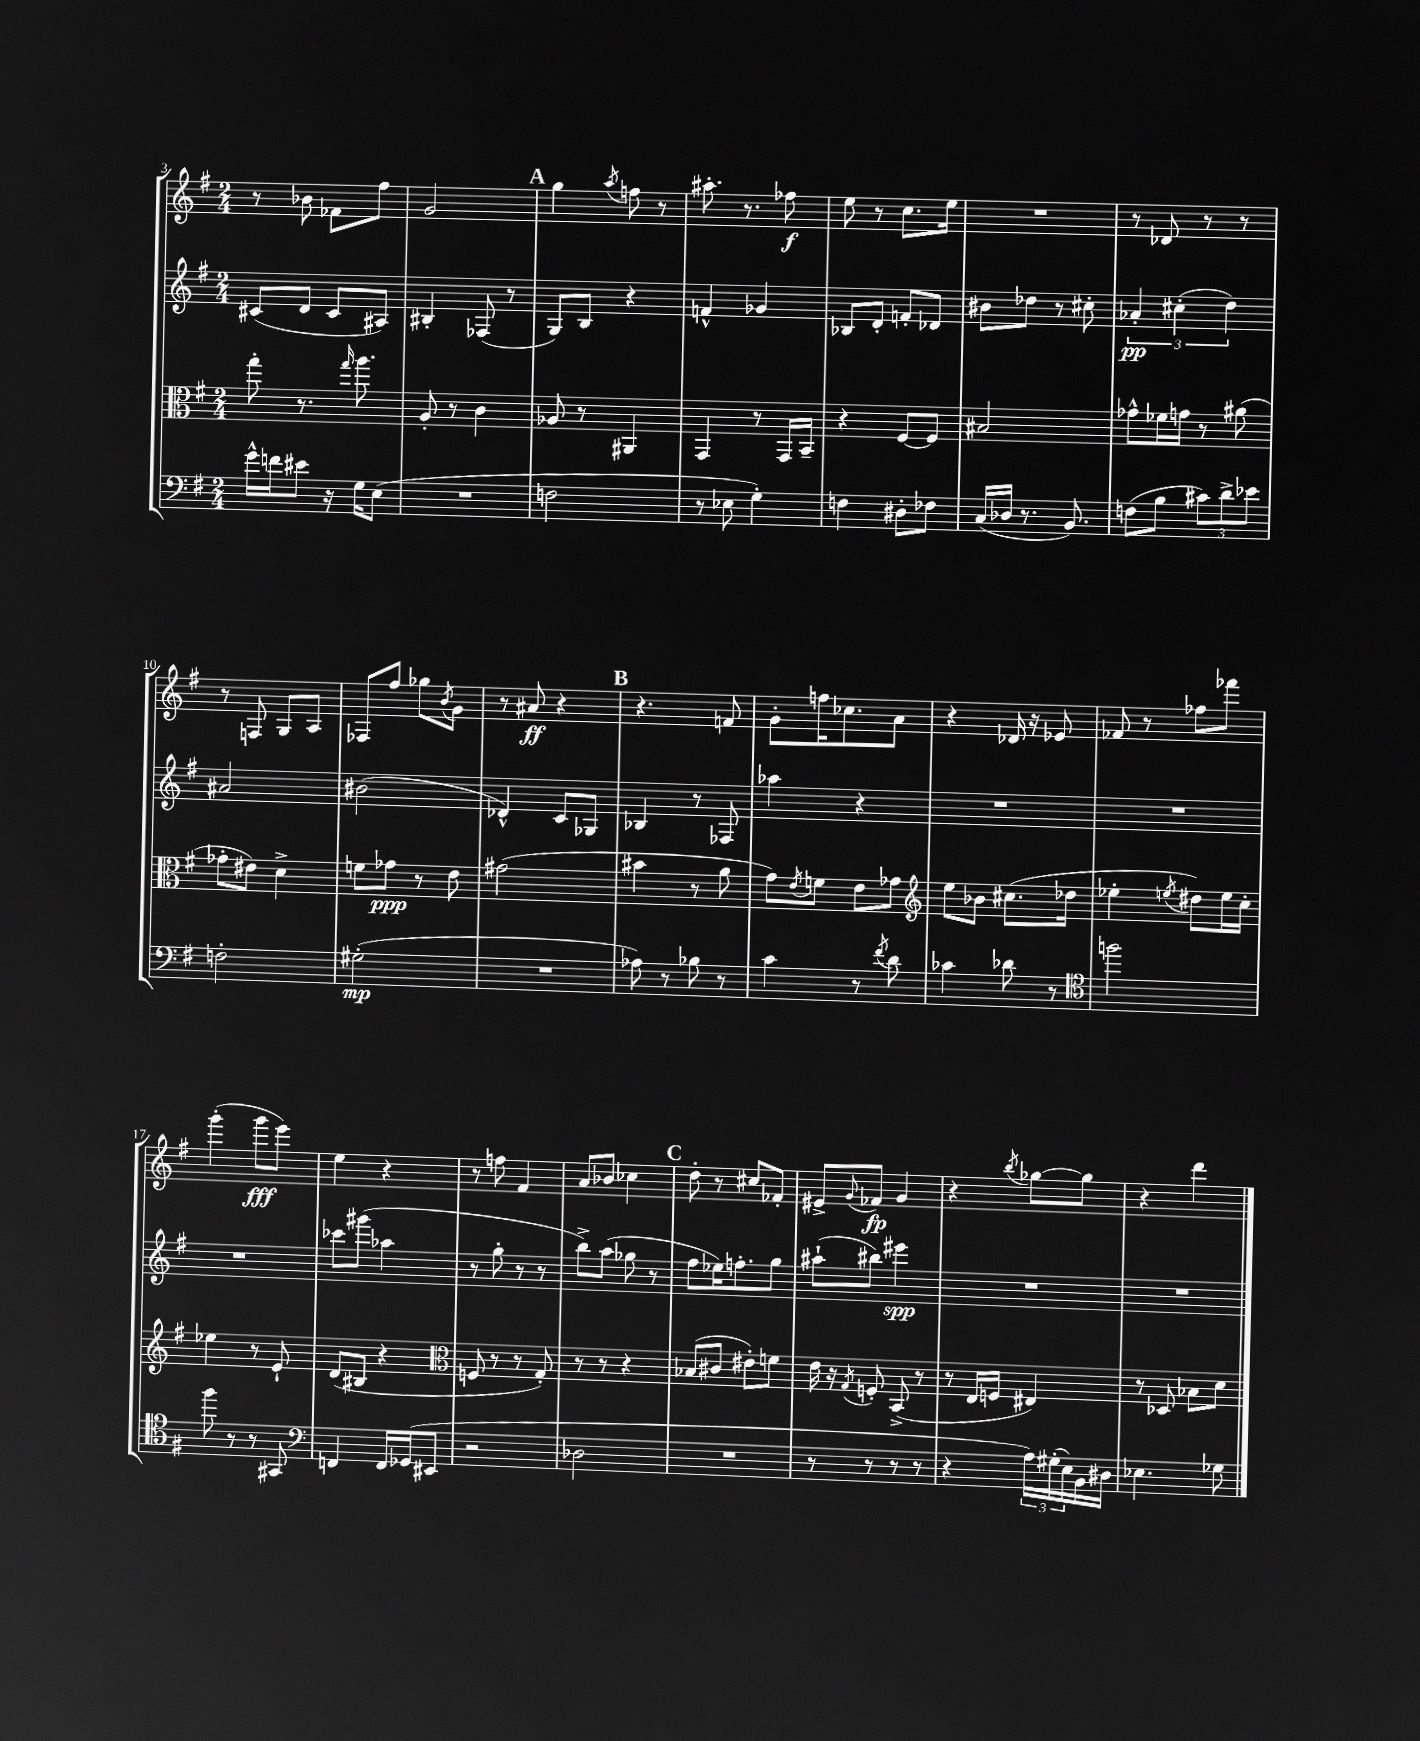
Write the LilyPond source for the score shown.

<<
\new StaffGroup <<
\new Staff = "s0" {
    \clef treble \key g \major \numericTimeSignature \time 2/4
    r8 bes'8 fes'8 fis''8 |
    g'2 |
    \mark \markup { \bold "A" } g''4 \acciaccatura { a''8 } f''8 r8 |
    ais''8.-. r8. fes''8\f |
    e''8 r8 c''8. e''16 |
    R2 |
    r8 des'8 r8 r8 |
    r8 f8 g8 a8 |
    fes8 fis''8 ges''8 \acciaccatura { b'8 } g'8 |
    r8 ais'8\ff r4 |
    \mark \markup { \bold "B" } r4. f'8 |
    g'8-. f''16 ces''8. a'8 |
    r4 des'16 r16 ees'8 |
    fes'8 r8 fes''8 fes'''8 |
    g'''4-.( g'''8\fff e'''8) |
    e''4 r4 |
    r8 f''8 fis'4 |
    a'8 bes'8 ces''4 |
    \mark \markup { \bold "C" } d''8-. r8 cis''8 fes'8-. |
    eis'8-> \appoggiatura { g'8 } fes'8\fp g'4 |
    r4 \acciaccatura { b''8 } ges''8~ ges''8 |
    r4 d'''4 \bar "|." |
}
\new Staff = "s1" {
    \clef treble \key g \major \numericTimeSignature \time 2/4
    cis'8( d'8 cis'8 ais8) |
    bis4-. fes8( r8 |
    \mark \markup { \bold "A" } g8) b8 r4 |
    f'4-^ ges'4 |
    bes8 d'8-. f'8-. des'8 |
    bis'8 des''8 r8 cis''8-. |
    \tuplet 3/2 { aes'4-.\pp cis''4-.( d''4) } |
    ais'2 |
    bis'2( |
    des'4-^) c'8 ges8 |
    \mark \markup { \bold "B" } bes4 r8 fes8 |
    aes''4 r4 |
    R2 |
    R2 |
    R2 |
    ces'''8 gis'''8( aes''4 |
    r8 g''8-. r8 r8 |
    b''8->) a''8( ges''8 r8 |
    \mark \markup { \bold "C" } fis''8 ees''16) f''8.-. g''8 |
    ais''8-!( bis''8) eis'''4\spp |
    R2 |
    R2 \bar "|." |
}
\new Staff = "s2" {
    \clef alto \key g \major \numericTimeSignature \time 2/4
    g''8-. r8. \grace { g''16 } a''8. |
    a8-. r8 c'4 |
    \mark \markup { \bold "A" } aes8 r8 ais,4 |
    g,4 r8 g,16 b,16-- |
    r4 fis8~ fis8 |
    bis2 |
    ges'8-^ fes'16 g'16 r8 ais'8( |
    ges'8-. eis'8) d'4-> |
    f'8 ges'8\ppp r8 e'8 |
    gis'2( |
    \mark \markup { \bold "B" } bis'4 r8 a'8 |
    g'8) \acciaccatura { e'8 } f'8 e'8 ges'8 |
    \clef treble e''8 bes'8 cis''8.( des''16 |
    ees''4-. \acciaccatura { e''8 } dis''8) e''16 c''16-. |
    ees''4 r8 e'8-! |
    d'8( bis8 r4 |
    \clef alto f8 r8 r8 g8-.) |
    r8 r8 r4 |
    \mark \markup { \bold "C" } bes8( cis'8 eis'8-.) f'8 |
    e'16 r16 \acciaccatura { g8 } f8-. b,8->( r8 |
    r8 e16 f16 eis4) |
    r8 des8 bes8 d'8 \bar "|." |
}
\new Staff = "s3" {
    \clef bass \key g \major \numericTimeSignature \time 2/4
    g'16-^ f'16 eis'8 r16 g16 e8( |
    R2 |
    \mark \markup { \bold "A" } f2 |
    r8 ees8 g4-.) |
    f4 dis8-. fes8 |
    c16( des16 r8. b,8.) |
    f8( b8 \tuplet 3/2 { cis'8) d'8-> ees'8 } |
    f2-. |
    gis2-.\mp( |
    R2 |
    \mark \markup { \bold "B" } aes8) r8 bes8 r8 |
    c'4 r8 \acciaccatura { fis'8 } d'8 |
    ces'4 des'8 r8 |
    \clef tenor f''2 |
    fis''8 r8 r8 gis,8 |
    \clef bass f,4 f,16 ges,16( eis,8 |
    r2 |
    des2 |
    \mark \markup { \bold "C" } R2 |
    r8 r8 r8 r8 |
    r4 \tuplet 3/2 { a16) gis16-.( e16) } b,16 dis16 |
    ees4. ges8 \bar "|." |
}
>>
>>
\layout { \context { \Score currentBarNumber = #3 } }
